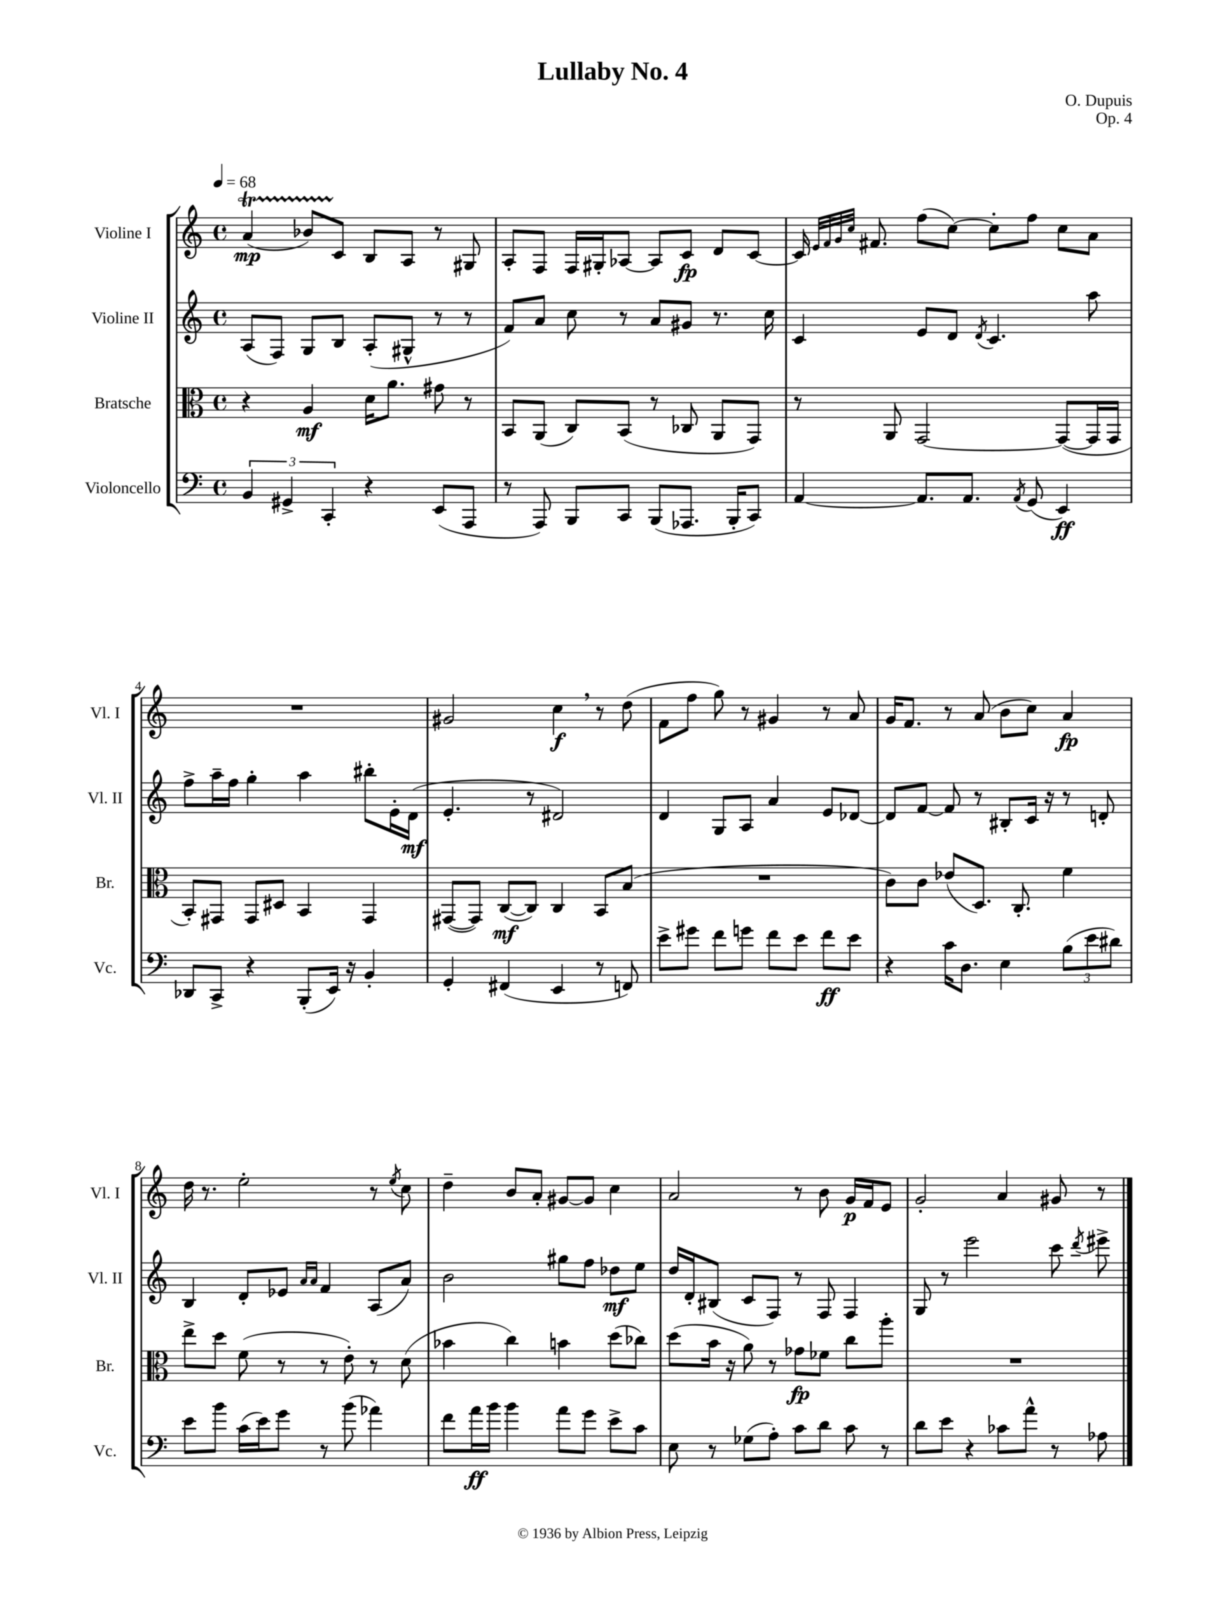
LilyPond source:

\header { title = "Lullaby No. 4" composer = "O. Dupuis" opus = "Op. 4" }
<<
\new StaffGroup <<
\new Staff = "s0" \with { instrumentName = "Violine I" shortInstrumentName = "Vl. I" } {
    \clef treble \key c \major \defaultTimeSignature \time 4/4 \tempo 4 = 68
    \autoBeamOff a'4\startTrillSpan\mp( bes'8[) c'8]\stopTrillSpan b8[ a8] r8 gis8 |
    a8[-. f8] f16[ gis16-. aes8]~ aes8[ c'8]\fp d'8[ c'8]~ |
    c'16 \grace { e'32[ f'32 g'32 c''32] } fis'8. f''8[( c''8]~) c''8[-. f''8] c''8[ a'8] |
    R1 |
    gis'2 c''4\f \breathe r8 d''8( |
    f'8[ f''8] g''8) r8 gis'4 r8 a'8 |
    g'16[ f'8.] r8 a'8( b'8[ c''8]) a'4\fp |
    d''16 r8. e''2-. r8 \acciaccatura { e''8 } c''8 |
    d''4-- b'8[ a'8]-. gis'8[~ gis'8] c''4 |
    a'2 r8 b'8 g'16[\p f'16 e'8] |
    g'2-. a'4 gis'8 r8 \bar "|." |
}
\new Staff = "s1" \with { instrumentName = "Violine II" shortInstrumentName = "Vl. II" } {
    \clef treble \key c \major \defaultTimeSignature \time 4/4
    \autoBeamOff a8[( f8]) g8[ b8] a8[-.( gis8]-^ r8 r8 |
    f'8[) a'8] c''8 r8 a'8[ gis'8] r8. c''16 |
    c'4 e'8[ d'8] \acciaccatura { d'8 } c'4. a''8 |
    f''8[-> a''16-- f''16] g''4-. a''4 bis''8[-. e'16-. d'16]\mf( |
    e'4.-. r8 dis'2) |
    d'4 g8[ a8] a'4 e'8[ des'8]~ |
    des'8[ f'8]~ f'8 r8 bis8[-. c'16] r16 r8 d'8-. |
    b4 d'8[-. ees'8] \grace { a'16[ a'16] } f'4 a8[( a'8]) |
    b'2 gis''8[ f''8] des''8[\mf e''8] |
    d''16[ d'16-. bis8]( c'8[ f8]) r8 f8 f4 |
    g8 r8 e'''2 c'''8 \acciaccatura { d'''8 } eis'''8-> \bar "|." |
}
\new Staff = "s2" \with { instrumentName = "Bratsche" shortInstrumentName = "Br." } {
    \clef alto \key c \major \defaultTimeSignature \time 4/4
    \autoBeamOff r4 a4\mf d'16[ a'8.] gis'8 r8 |
    b,8[ a,8]( c8[) b,8]( r8 ces8 a,8[ g,8]) |
    r8 a,8 g,2~ g,8[~( g,16 g,16] |
    b,8[-.) gis,8] gis,8[ dis8] b,4 gis,4 |
    gis,8[~( gis,8]) c8[~\mf( c8]) c4 b,8[ b8]( |
    R1 |
    c'8[) c'8] ees'8[( d8.]) c8.-. f'4 |
    e''8[-> d''8] f'8( r8 r8 e'8-.) r8 d'8( |
    bes'4 c''4) b'4 d''8[( ces''8]) |
    d''8[( b'16] r16 a'8) r8 ges'8[\fp fes'8] c''8[ a''8]-. |
    R1 \bar "|." |
}
\new Staff = "s3" \with { instrumentName = "Violoncello" shortInstrumentName = "Vc." } {
    \clef bass \key c \major \defaultTimeSignature \time 4/4
    \autoBeamOff \tuplet 3/2 { b,4 gis,4-> c,4-. } r4 e,8[( a,,8] |
    r8 a,,8) b,,8[ c,8] b,,8[( aes,,8.] b,,16[-. c,8]) |
    a,4~ a,8.[ a,8.] \acciaccatura { a,8 } g,8( e,4\ff) |
    des,8[ c,8]-> r4 b,,8[-.( e,16]) r16 b,4-. |
    g,4-. fis,4( e,4 r8 f,8) |
    e'8[-> gis'8] f'8[ g'8] f'8[ e'8] f'8[\ff e'8] |
    r4 c'16[ d8.] e4 \tuplet 3/2 { b8[( e'8 dis'8]) } |
    e'8[ b'8] c'16[( e'16) g'8] r8 b'8( aes'4) |
    f'8[ a'16\ff b'16] b'4 a'8[ g'8] e'8[-> c'8] |
    e8 r8 ges8[( a8]-.) c'8[ d'8] c'8 r8 |
    d'8[ e'8] r4 ces'8[ a'8]-^ r8 aes8 \bar "|." |
}
>>
>>
